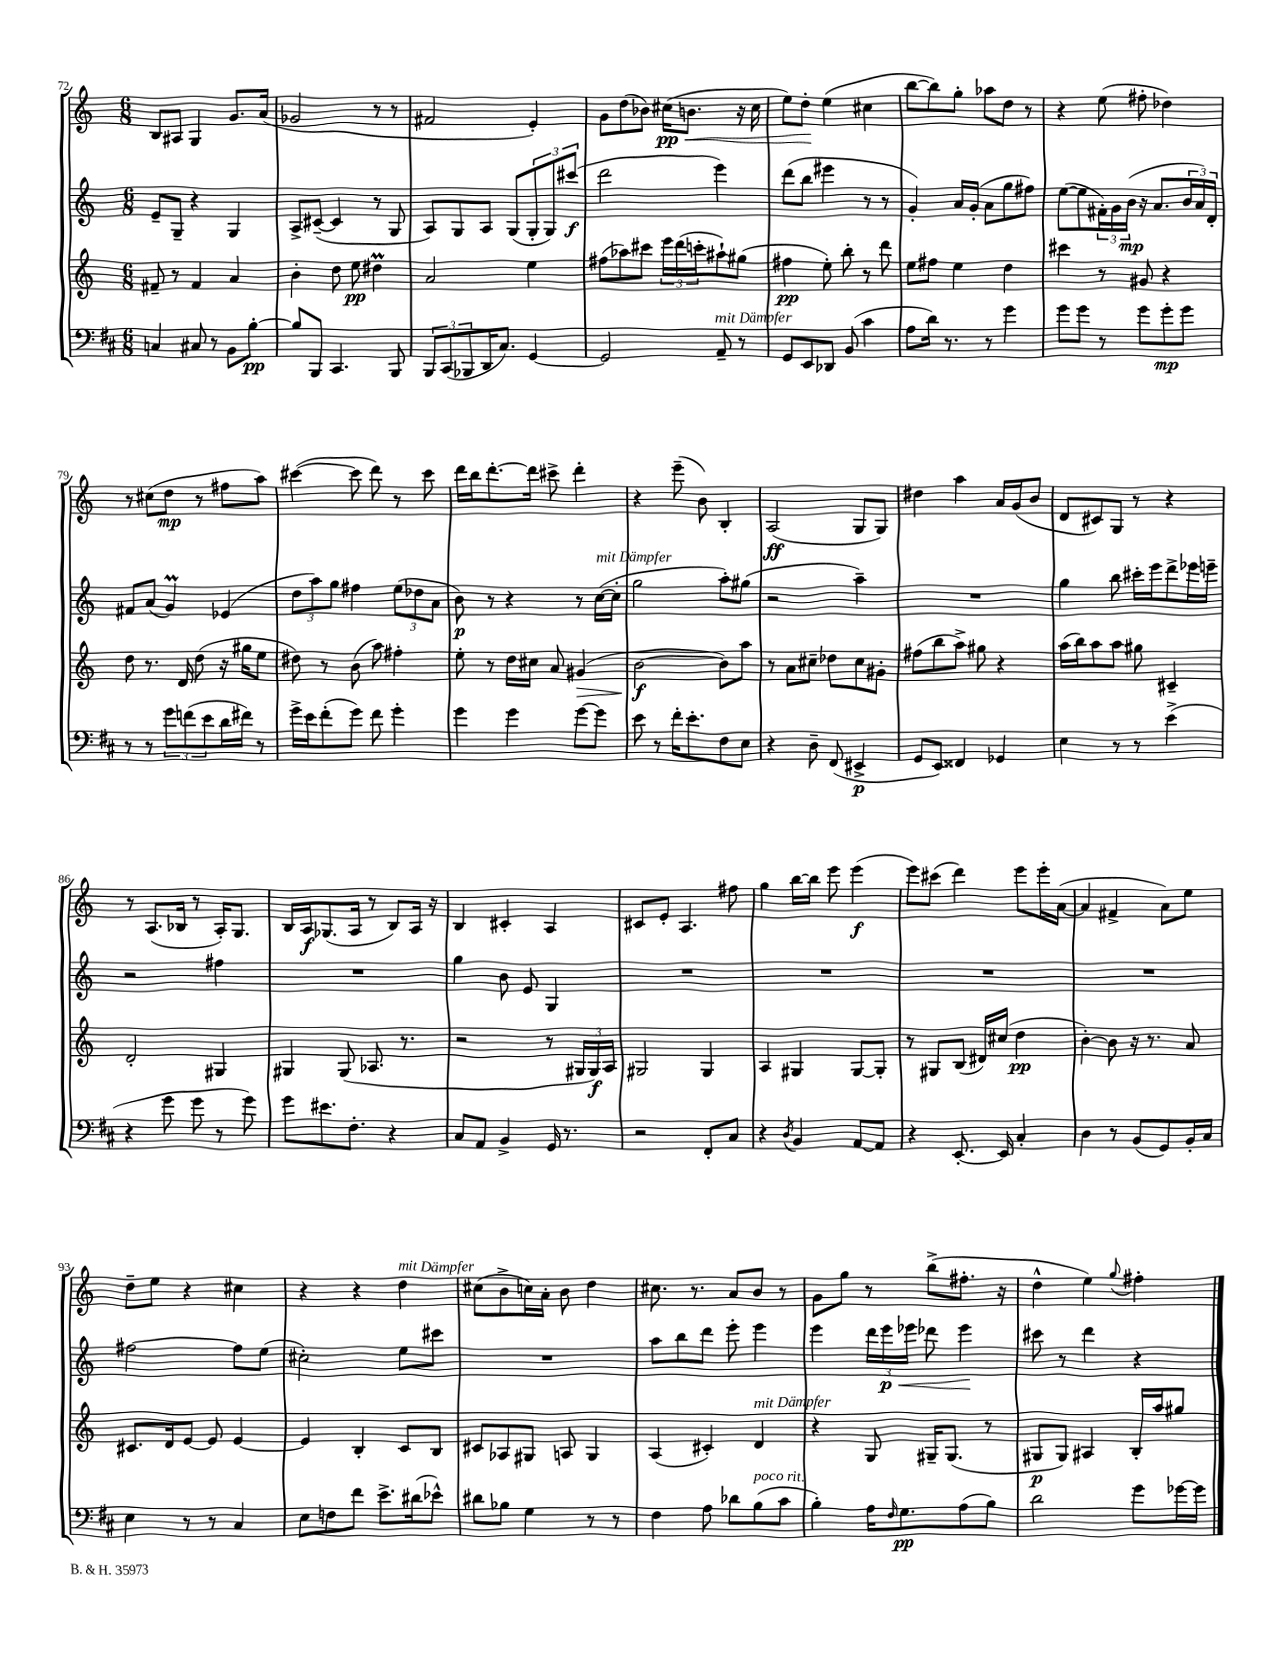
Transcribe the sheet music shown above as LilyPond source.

<<
\new StaffGroup <<
\new Staff = "s0" {
    \clef treble \key c \major \numericTimeSignature \time 6/8
    b8 ais8 g4 g'8. a'16( |
    ges'2 r8 r8 |
    fis'2 e'4-.) |
    g'8 d''8( bes'8) cis''16\pp\<( b'8. r16 cis''16 |
    e''8) d''8-.\! e''4( cis''4 |
    b''8~ b''8) g''8-. aes''8 d''8 r8 |
    r4 e''8( fis''8-. des''4) |
    r8 cis''8( d''8\mp r8 fis''8 a''8) |
    cis'''4~( cis'''8 d'''8) r8 cis'''8 |
    d'''16 b''16 d'''8.~-. d'''16 cis'''8-> d'''4-. |
    r4 e'''8--( b'8) b4-. |
    a2\ff( g8 g8) |
    dis''4 a''4 a'16 g'16( b'8 |
    d'8 cis'8) g8 r8 r4 |
    r8 a8.( bes16 r8 a16-.) g8. |
    b16 a16\f ges8.( a16 r8 b8) a16 r16 |
    b4 cis'4-. a4 |
    cis'8 e'8-. a4. fis''8 |
    g''4 b''16~ b''16 e'''8 e'''4\f( |
    e'''8) cis'''8( d'''4) e'''8 e'''16-. a'16~( |
    a'4 fis'4-> a'8) e''8 |
    d''8-- e''8 r4 cis''4 |
    r4 r4 d''4^\markup { \italic "mit Dämpfer" } |
    cis''8( b'8-> c''16) a'16-. b'8 d''4 |
    cis''8. r8. a'8 b'8 r8 |
    g'8 g''8 r8 b''8->( fis''8.-. r16 |
    d''4-^ e''4) \appoggiatura { g''8 } fis''4-. \bar "|." |
}
\new Staff = "s1" {
    \clef treble \key c \major \numericTimeSignature \time 6/8
    e'8-- g8-- r4 g4 |
    a8-> cis'8~--( cis'4 r8 g8 |
    a8) g8 a8 g8( \tuplet 3/2 { g8-. g8) cis'''8\f( } |
    d'''2 e'''4) |
    d'''8( b''8 eis'''4 r8 r8 |
    g'4-.) a'16 g'16-.( a'8 g''8 fis''8) |
    e''8~( e''8 \tuplet 3/2 { fis'16-.) g'16 b'16\mp( } r16 a'8. \tuplet 3/2 { b'16 a'16) d'16-. } |
    fis'8 a'8( g'4\prall) ees'4( |
    \tuplet 3/2 { d''8 a''8) g''8 } fis''4 \tuplet 3/2 { e''8( des''8 a'8 } |
    b'8\p) r8 r4 r8 c''16~^\markup { \italic "mit Dämpfer" }( c''16-. |
    g''2 a''8-.) gis''8( |
    r2 a''4--) |
    R2. |
    g''4 b''8 cis'''16-. e'''16 d'''8-> ees'''16 e'''16-- |
    r2 fis''4 |
    R2. |
    g''4 b'8 e'8 g4 |
    R2. |
    R2. |
    R2. |
    R2. |
    fis''2~ fis''8 e''8( |
    cis''2-.) e''8 cis'''8 |
    R2. |
    a''8 b''8 d'''8 e'''8-. e'''4 |
    e'''4 \tuplet 3/2 { d'''16 e'''16\p\< ees'''16 } des'''8 ees'''4\! |
    cis'''8 r8 d'''4 r4 \bar "|." |
}
\new Staff = "s2" {
    \clef treble \key c \major \numericTimeSignature \time 6/8
    fis'8-- r8 fis'4 a'4 |
    b'4-. d''8 e''8\pp dis''4\prall |
    a'2 e''4 |
    fis''8( aes''8) cis'''8 \tuplet 3/2 { e'''16 d'''16( c'''16-. } ais''8-!) gis''8( |
    fis''4\pp e''8-.) b''8-. r8 d'''8 |
    e''8 fis''8 e''4 d''4 |
    cis'''4 r8 gis'8 r4 |
    d''8 r8. d'16 d''8( r16 gis''16 e''8 |
    dis''8) r8 b'8( a''8) fis''4-. |
    e''8-. r8 d''16 cis''16 a'8 gis'4\>( |
    b'2~\f\! b'8) a''8 |
    r8 a'8 cis''8-- des''8 cis''8 gis'8-. |
    fis''8( b''8 a''8->) gis''8 r4 |
    a''16( b''16) a''8 a''8 gis''8 cis'4-- |
    d'2-. gis4 |
    gis4 gis8( aes8. r8. |
    r2 r8 \tuplet 3/2 { gis16 gis16\f) a16 } |
    gis2 gis4 |
    a4 gis4 gis8~ gis8-. |
    r8 gis8 b8( dis'16) cis''16( d''4\pp |
    b'4~-.) b'8 r16 r8. a'8 |
    cis'8. d'16 e'8~ e'8 e'4~ |
    e'4 b4-. c'8 b8 |
    cis'8 aes8 gis8 a8 gis4 |
    a4( cis'4-.) d'4^\markup { \italic "mit Dämpfer" } |
    r4 g8 gis16-- gis8.( r8 |
    gis8\p gis8) ais4 b16-. a''16 gis''8 \bar "|." |
}
\new Staff = "s3" {
    \clef bass \key d \major \numericTimeSignature \time 6/8
    c4 cis8 r8 b,8 b8~-.\pp |
    b8 b,,8 cis,4. b,,8 |
    \tuplet 3/2 { b,,8 cis,8( bes,,8 } d,16 cis8.) g,4~ |
    g,2 a,8--^\markup { \italic "mit Dämpfer" } r8 |
    g,8 e,8 des,8 b,8( cis'4 |
    a8 d'16) r8. r8 g'4 |
    g'8 g'8 r8 g'8 g'8-.\mp g'8 |
    r8 r8 \tuplet 3/2 { g'8 f'8( e'8 } d'16 fis'16) r8 |
    g'16-> e'16 fis'8-.( g'8) fis'8 g'4-. |
    g'4 g'4 g'8~ g'8 |
    e'8 r8 fis'16-. e'8.-. fis8 e8 |
    r4 d8-- fis,8( eis,4->\p |
    g,8 e,8) fisis,4 ges,4 |
    e4 r8 r8 e'4->( |
    r4 g'8 g'8 r8 g'8) |
    g'8 eis'8. fis8.-. r4 |
    cis8 a,8 b,4-> g,16 r8. |
    r2 fis,8-. cis8 |
    r4 \acciaccatura { d8 } b,4 a,8~ a,8 |
    r4 e,8.~-. e,16 cis4-. |
    d4 r8 b,8( g,8) b,16-. cis16 |
    e4 r8 r8 cis4 |
    e8 f8 fis'8 e'8.-> dis'16( ees'8-^) |
    dis'8 bes8 g4 r8 r8 |
    fis4 a8 des'8 b8^\markup { \italic "poco rit." }( cis'8 |
    b4-.) a16 \grace { fis16 } g8.\pp a8( b8) |
    d'2 g'8 ges'16~ ges'16 \bar "|." |
}
>>
>>
\layout { \context { \Score currentBarNumber = #72 } }
